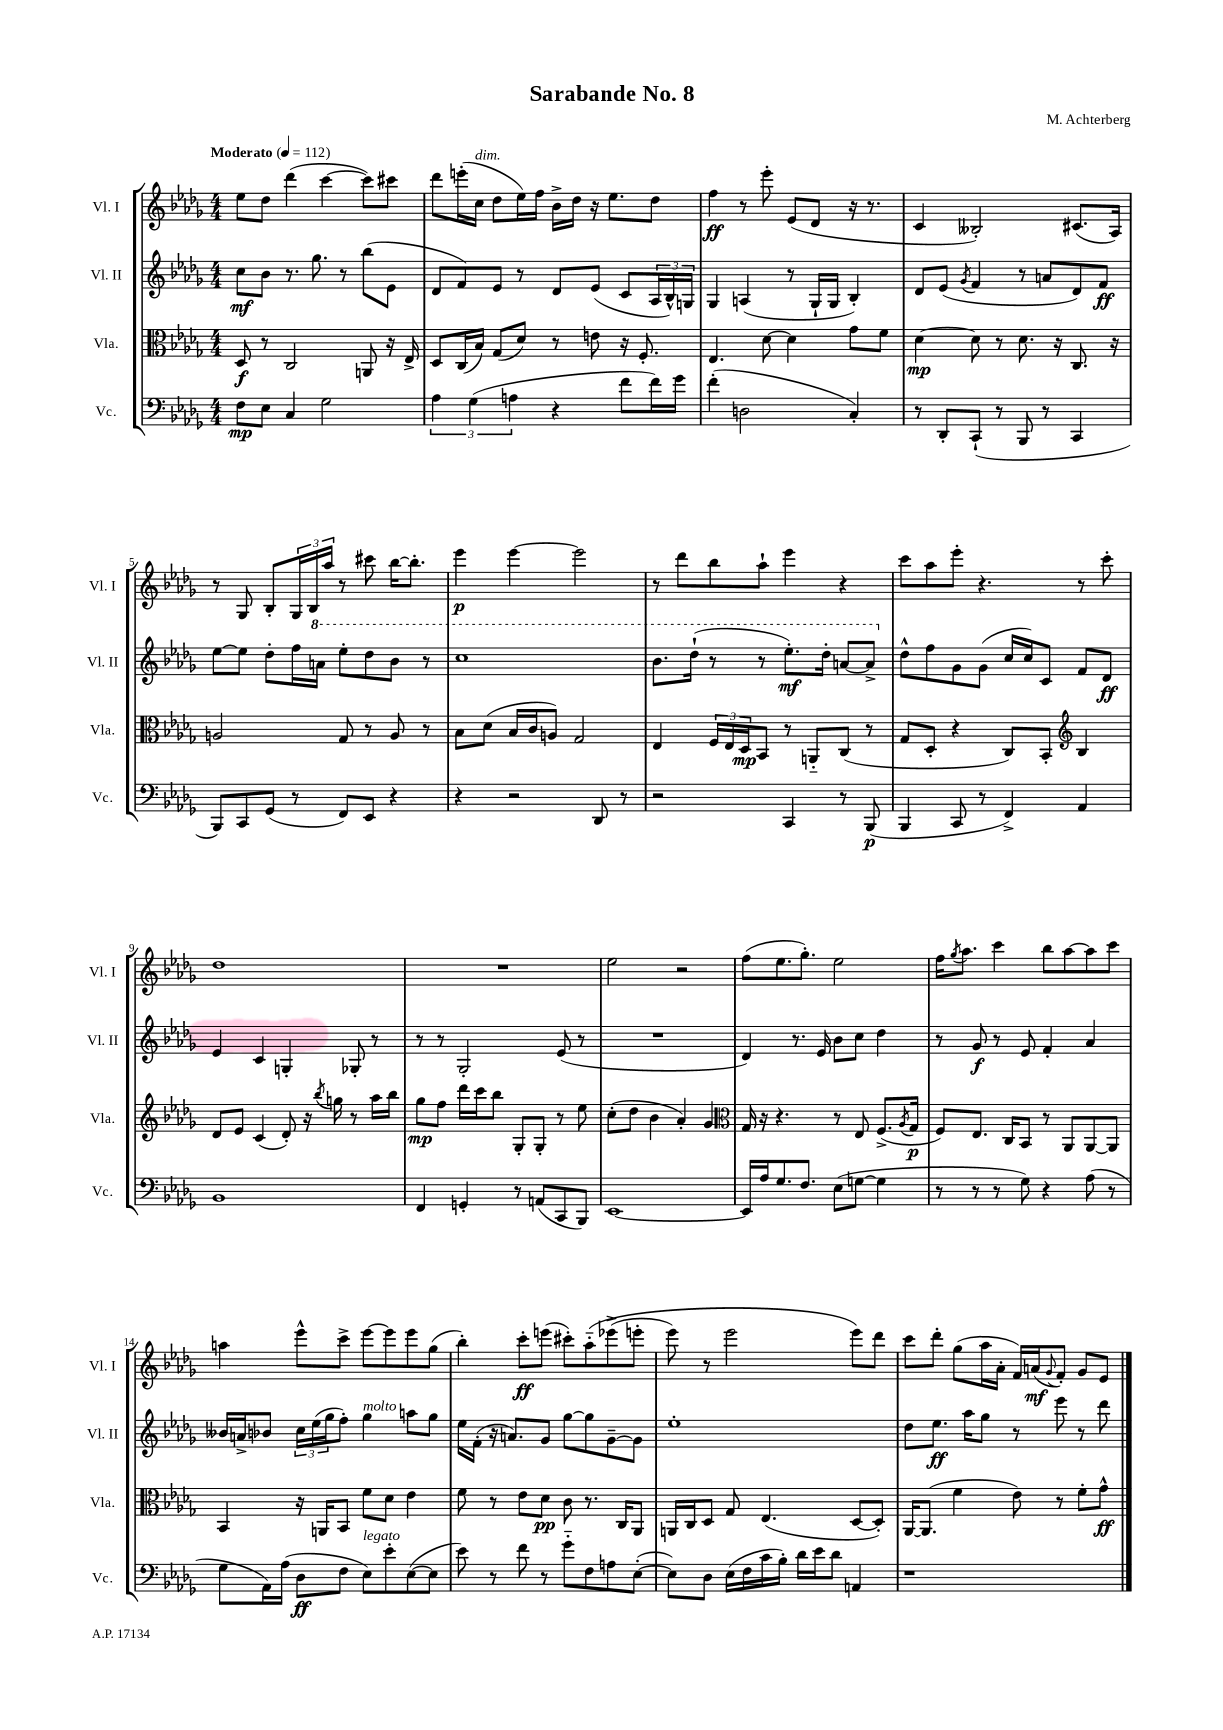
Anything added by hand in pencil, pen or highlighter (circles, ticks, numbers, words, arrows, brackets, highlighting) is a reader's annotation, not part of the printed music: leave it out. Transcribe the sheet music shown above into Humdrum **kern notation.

**kern	**kern	**kern	**kern
*staff4	*staff3	*staff2	*staff1
*clefF4	*clefC3	*clefG2	*clefG2
*k[b-e-a-d-g-]	*k[b-e-a-d-g-]	*k[b-e-a-d-g-]	*k[b-e-a-d-g-]
*M4/4	*M4/4	*M4/4	*M4/4
*MM112	*MM112	*MM112	*MM112
8F	8D-	8cc	8ee-
8E-	8r	8b-	8dd-
4C	2C	8.r	(4ddd-
.	.	8.gg-	.
2G-	.	.	[4ccc
.	.	8r	.
.	8AA	(8bb-	8ccc])
.	16r	8e-	8ccc#
.	16E-^	.	.
=	=	=	=
6A-	8D-	8d-	8ddd-
.	(16C	8f)	(16eee'
(6G-	.	.	.
.	16B-)	.	16cc
.	(8G-	8e-	8dd-
6A	.	.	.
.	8d-)	8r	16ee-)
.	.	.	16ff
4r	8r	8d-	16b-^
.	.	.	16dd-
.	8e	(8e-	16r
.	.	.	8.ee-
8f	16r	8c	.
.	8.F'	.	.
16f)	.	24A-	8dd-
.	.	24B-^^)	.
16g-	.	.	.
.	.	24G	.
=	=	=	=
(4f'	4.E-	4G-	4ff
2D	.	(4A	8r
.	[8d-	.	8eee-'
.	4d-]	8r	(8e-
.	.	16G-`	8d-
.	.	16G-	.
4C')	8g-	4B-')	16r
.	.	.	8.r
.	8f	.	.
=	=	=	=
8r	[4d-	8d-	4c
8DD-'	.	(8e-	.
.	.	8qg-	.
(8CC`	8d-]	4f	2B--')
8r	8r	.	.
8BBB-	8.d-	8r	.
8r	.	8a	.
.	16r	.	.
4CC	8.C	8d-)	(8.c#
.	.	8f	.
.	16r	.	16A-)
=	=	=	=
8BBB-)	2A	[8ee-	8r
8CC	.	8ee-]	8G-
(8GG-	.	8dd-'	8B-'
8r	.	16ff	24G-
.	.	.	24B-
.	.	16aa	.
.	.	.	24aa-
8FF)	8G-	8eee-'	8r
8EE-	8r	8ddd-	8ccc#
4r	8A	8bb-	[16bb-
.	.	.	8.bb-']
.	8r	8r	.
=	=	=	=
4r	8B-	1ccc	4eee-
.	(8d-	.	.
2r	16B-	.	[4eee-
.	16c	.	.
.	8A)	.	.
.	2G-	.	2eee-]
8DD-	.	.	.
8r	.	.	.
=	=	=	=
2r	4E-	8.bb-	8r
.	.	.	8ddd-
.	.	(16ddd-`	.
.	24F	8r	8bb-
.	24E-	.	.
.	24D-	.	.
.	8BB-	8r	8aa-`
4CC	8r	8.eee-')	4eee-
.	8AA'~	.	.
.	.	16ddd-'	.
8r	(8C	[8aa	4r
(8BBB-	8r	8aa^]	.
=	=	=	=
4BBB-	8G-	8dd-^^	8ccc
.	8D-'	8ff	8aa-
8CC	4r	8g-	8eee-'
8r	.	(8g-	4.r
4FF^)	8C)	16cc	.
.	.	16cc)	.
.	8BB-'	8c	.
*	*clefG2	*	*
4AA-	4B-	8f	8r
.	.	8d-	8ccc'
=	=	=	=
1BB-	8d-	4e-	1dd-
.	8e-	.	.
.	(4c	4c	.
.	8d-')	4G'	.
.	16r	.	.
.	8qbb-	.	.
.	16gg	.	.
.	8r	8G-'	.
.	16aa-	8r	.
.	16bb-	.	.
=	=	=	=
4FF	8gg-	8r	1r
.	8ff	8r	.
4GG'	16ddd-	2G-'	.
.	16ccc	.	.
.	8bb-	.	.
8r	8G-'	.	.
(8AA	8G-'	.	.
8CC	8r	(8e-	.
8BBB-)	8ee-	8r	.
=	=	=	=
[1EE-	(8cc'	1r	2ee-
.	8dd-	.	.
.	4b-	.	.
.	4a-')	.	2r
.	4g-	.	.
=	=	=	=
*	*clefC3	*	*
16EE-]	16G-	4d-)	(8ff
16A-	16r	.	.
8.G-	4.r	.	8.ee-
.	.	8.r	.
8.F	.	.	8.gg-')
.	.	16e-	.
(8E-	8r	8b-	2ee-
[8G	8E-	8cc	.
4G]	(8.F^	4dd-	.
.	8qA-	.	.
.	16G-	.	.
=	=	=	=
8r	8F)	8r	16ff
.	.	.	8qgg-
.	.	.	8.aa-
8r	8.E-	8g-	.
8r	.	8r	4ccc
.	16C	.	.
8G-)	8BB-	8e-	.
4r	8r	4f'	8bb-
.	8AA-	.	[8aa-
(8A-	[8AA-	4a-	8aa-]
8r	8AA-]	.	8ccc
=	=	=	=
8G-	4BB-	16b--	4aa
.	.	16a^	.
16AA-)	.	8b-	.
(16A-	.	.	.
8D-	16r	24cc	8eee-^^
.	.	(24ee-	.
.	16AA	.	.
.	.	24gg-	.
8F	8BB-	8ff')	8ccc^
8E-)	8f	4gg-	[8eee-
8e-'	8d-	.	8eee-]
([8E-	4e-	8aa	8eee-
8E-]	.	8gg-	(8gg-
=	=	=	=
8e-)	8f	16ee-	4bb-')
.	.	(16f'	.
8r	8r	16r	.
.	.	8.a)	.
8f	8e-	.	8ccc'
8r	8d-	8g-	(8eee
8g-'~	8c	[8gg-	8ccc#')
8F	8.r	8gg-]	&(8aa-'~
8A	.	[8g-~	(8eee-^
.	16C	.	.
([8E-'	8AA-	8g-]	8eee'
=	=	=	=
8E-])	16AA	1ee-'	8eee-)
.	16C	.	.
8D-	8D-	.	8r
(16E-	8G-	.	2eee-
16F	.	.	.
16c	(4.E-	.	.
16B-')	.	.	.
16d-	.	.	.
16e-	.	.	.
8d-	.	.	.
4AA	[8D-	.	8eee-&)
.	8D-'])	.	8ddd-
=	=	=	=
1r	[16AA-	8dd-	8ccc
.	(8.AA-]	.	.
.	.	8.ee-	8ddd-'
.	4f	.	(8gg-
.	.	16aa-	.
.	.	8gg-	16aa-
.	.	.	16a-'
.	8e-)	8r	16f)
.	.	.	(16a
.	.	.	8qqg-
.	8r	8eee-	8f')
.	8f'	8r	8g-
.	8g-^^	8ddd-	8e-
==	==	==	==
*-	*-	*-	*-
